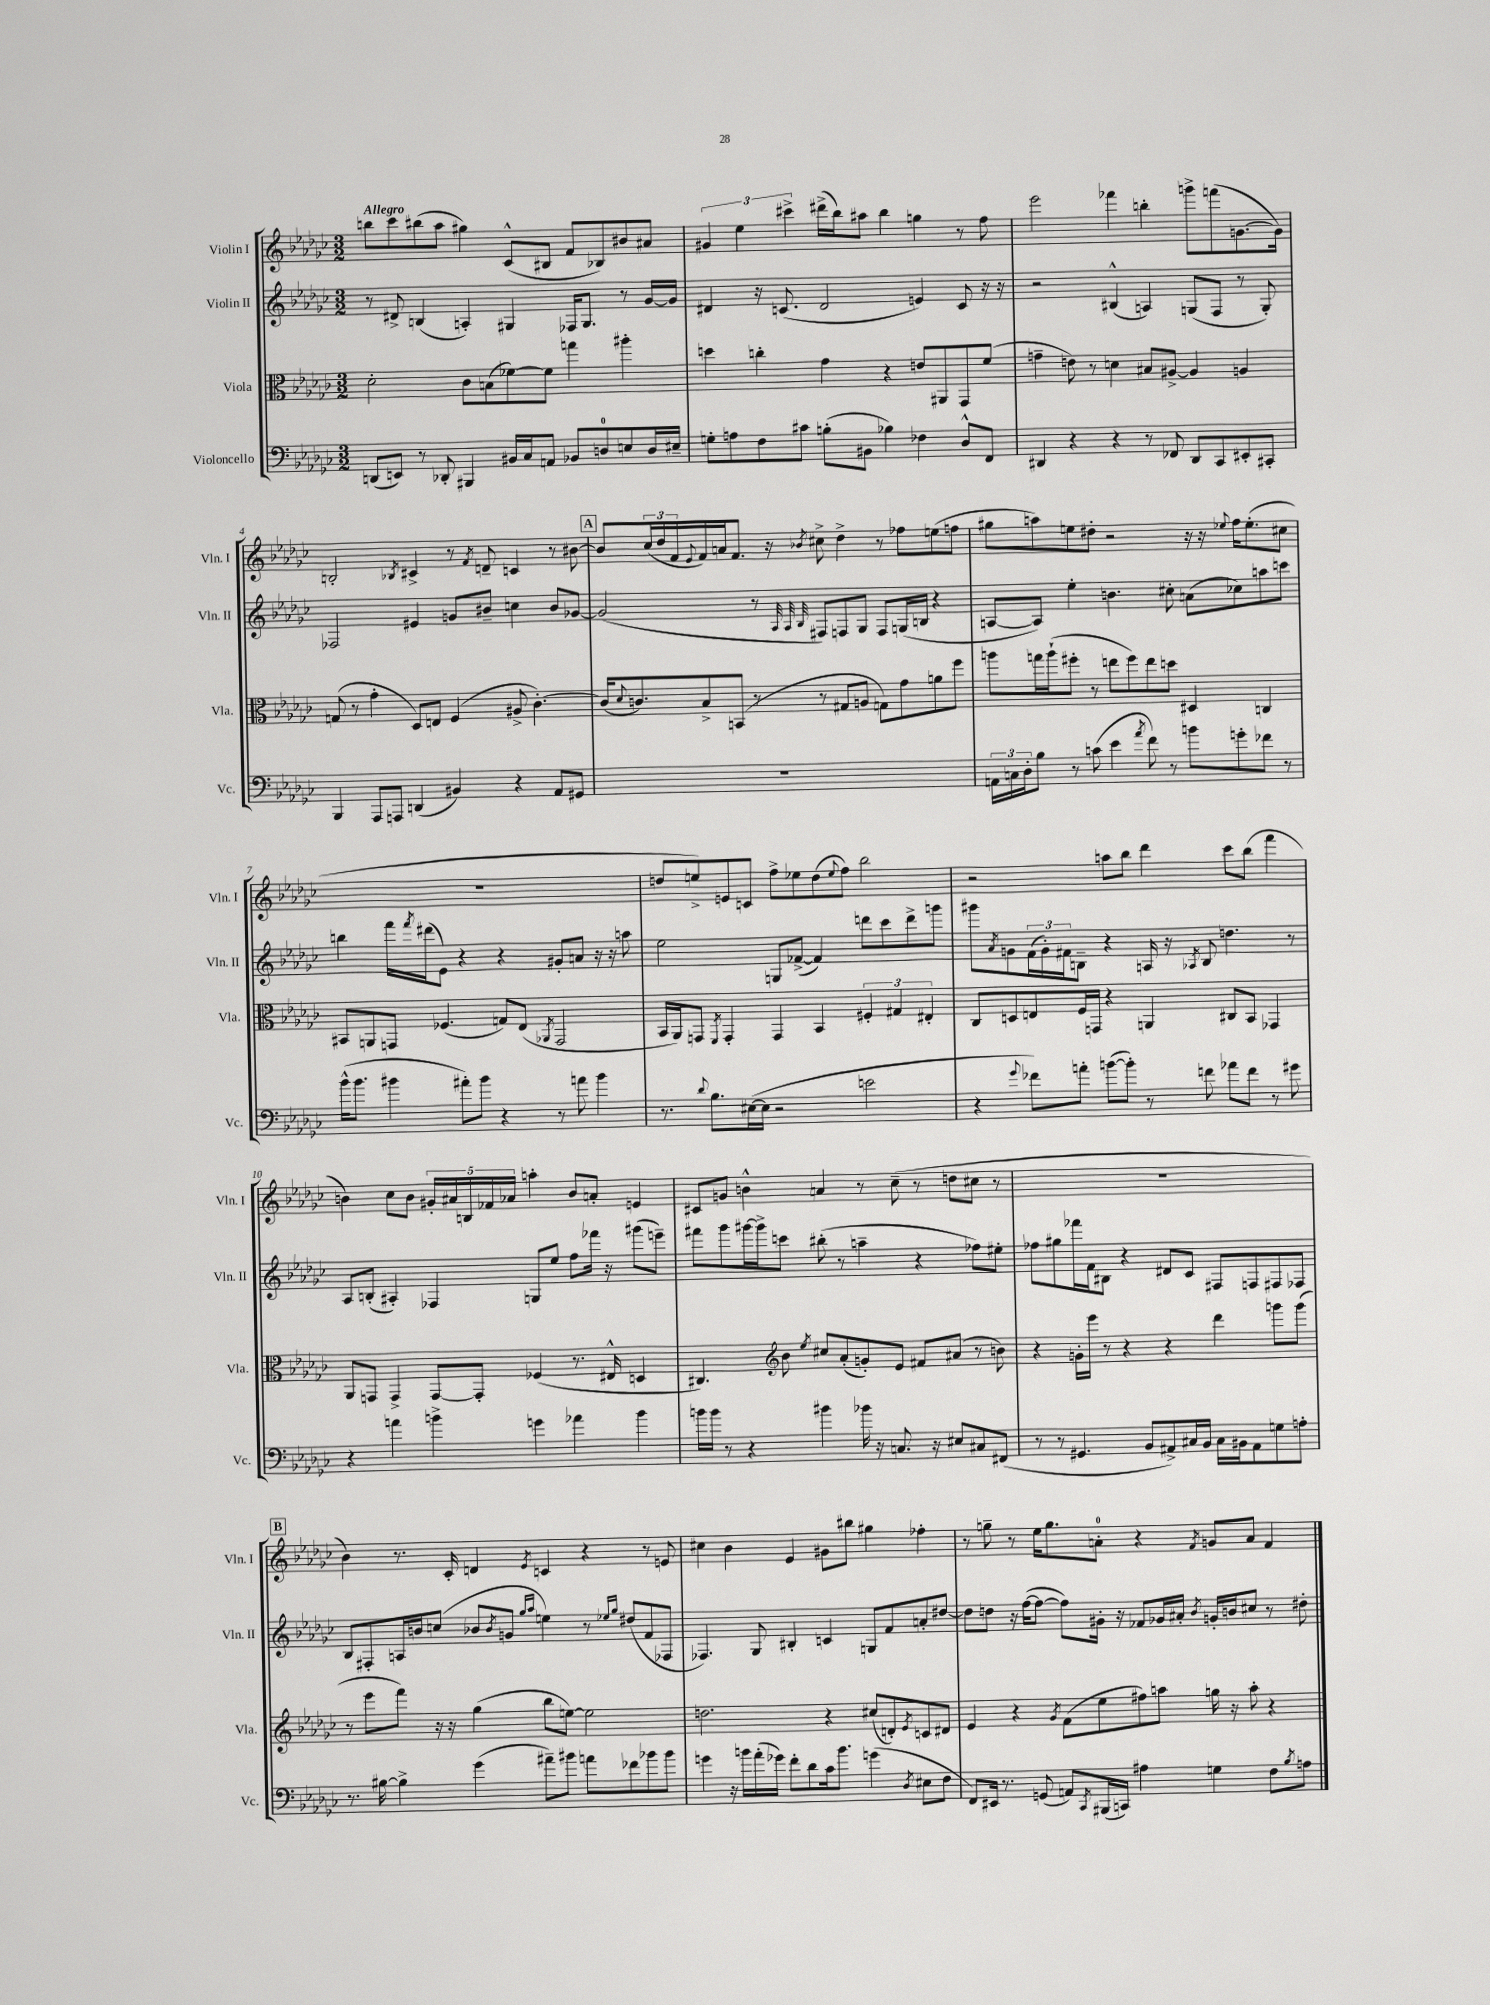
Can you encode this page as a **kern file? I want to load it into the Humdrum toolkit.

**kern	**kern	**kern	**kern
*part4	*part3	*part2	*part1
*staff4	*staff3	*staff2	*staff1
*I"Violoncello	*I"Viola	*I"Violin II	*I"Violin I
*I'Vc.	*I'Vla.	*I'Vln. II	*I'Vln. I
*clefF4	*clefC3	*clefG2	*clefG2
*k[b-e-a-d-g-c-]	*k[b-e-a-d-g-c-]	*k[b-e-a-d-g-c-]	*k[b-e-a-d-g-c-]
*M3/2	*M3/2	*M3/2	*M3/2
=1	=1	=1	=1
!	!	!	!LO:TX:a:B:t=Allegro
(8DDn/L	2d-'\	8r	8bbn\L
8EEn/J)	.	8d#X^/	8ccc-\
8r	.	(4Bn/	(8bb#X\
8DD-X'/	.	.	8aa-\J
4BBB#X/	8c-\L	4An'/)	4gg#X\)
.	(8Bn\	.	.
16BB#X/LL	[8f-X\)	4G#X/	(8c-^^/L
16C-/J	.	.	.
8AAn/J	8f-\J]	.	8B#X/J
8BB-X/L	4ggn\	16F-X/KL	8f/L
.	.	8.G#/J	.
8Dn/	.	.	8B-X/)
8En/	4aa#X'\	8r	8b#X/
16D/L	.	[16g-/LL	8a#X/J
16E#X~/JJ	.	16g-/JJ]	.
=2	=2	=2	=2
8Gn'\L	4ddn\	4d#X/	6g#X/
8An\	.	.	.
.	.	.	6ee-\
8F\	4ccn'\	16r	.
.	.	(8.cn/	.
.	.	.	6ccc#X^\
8c#X\J	.	.	.
(8Bn'\L	4g-\	2d#/	(16ddd#X^\LL
.	.	.	16bb-\J)
8BB#X\J	.	.	8aa#X\J
4B-X\)	4r	.	4bb-\
4F-X\	8en/L	4en/)	4ggn\
.	8AA#X/	.	.
8D-^^/L	8GG-/	8c/	8r
8FF/J	(8f/J	16r	8ff\
.	.	16r	.
=3	=3	=3	=3
4DD#X/	4gn~\	2r	2eee-\
4r	8en\)	.	.
.	8r	.	.
4r	4dn\	(4B#X^^/	4fff-X\
8r	8B#X/L	4An/)	4bbn'\
8FF-X/	[8A#X^/J	.	.
8DD#/L	4A#/]	(8Gn/L	8gggn^\L
8CC-/	.	8F/J	(8fffn\
8EE#X'/	4An/	8r	[8.gn\
8CC#X'/J	.	8G'/)	.
.	.	.	16g\Jk])
!!LO:LB:g=z
=4	=4	=4	=4
4BBB-/	(8Gn/	2F-X/	2Bn'/
.	8r	.	.
8AAA-/L	4g-'\	.	.
8AAAn/J	.	.	.
.	.	.	8qB-X/
(4DDn/	8D-/L)	4e#X/	4c#X^/
.	8En/J	.	.
4BB#X/)	(4F/	8gn/L	8r
.	.	.	8qf/
.	.	8b#X~/J	8dn~/
4r	8A#X^/	4ccn\	4cn/
.	[4.c-'\)	.	.
8AA-/L	.	8b#/L	8r
8GG#X/J	.	[8g-X/J	[8b#X\
!!LO:REH:place=s1:t=A
=5	=5	=5	=5
1.r	(16c-/KL]	(2g-/]	8b#/L]
.	8qqd-/	.	.
.	8.cn/)	.	.
.	.	.	(24cc-/L
.	.	.	24dd-/
.	.	.	24f/
.	.	.	8qqe-/
.	8B-^/	.	16f/)
.	.	.	16an/J
.	(8BBn/J	.	8.f/J
.	8r	8r	.
.	.	.	16r
.	.	32qqA-/	.
.	.	32qqA-/	.
.	.	32qqB-/	8qb-X/
.	8r	8F#X/L)	8cc#X^\
.	8G#X/L	8Fn/	4dd-^\
.	8An/J	8G-/J	.
.	8Gn\L)	8F/L	8r
.	8g-\	(16Gn/L	8ff-X\L
.	.	16Bn/JJ	.
.	8an\	4r	(8een\
.	8ff\J	.	8ffn\J
=6	=6	=6	=6
24AAn\LL	8aan\L	[8An/L	8gg#X\L
24Cn\	.	.	.
24D-'\J	.	.	.
8B-\J	16ggn\L	8A/J])	8aan\)
.	(16aa`\J	.	.
8r	8ff#X'\J	4ee-'\	8een\
(8cn\	8r	.	8dd#X'\J
4e-\	8een\L	4.bn\	2r
.	8ff#\)	.	.
8qa-/	.	.	.
8f\)	8ee\	.	.
8r	8ddn\J	8cc#X'\	.
8bn\L	4D#X/	(8an\L	16r
.	.	.	16r
.	.	.	8qqee-X/
8gn'\	.	8cc-X\)	16ff\KL
.	.	.	(8.ee-'\
8f-X\J	4Cn/	8aan\	.
8r	.	8cccn\J	8cc#X\J
!!LO:LB:g=z
=7	=7	=7	=7
(16b-^^\KL	8BB#X/L	4bbn\	1.r
8.b-\J	.	.	.
.	8AAn/	.	.
4b#X\	8GGn/J	16fff\LL	.
.	.	8qfff/	.
.	.	(16ddd#X\J	.
.	(4.F-X/	8e-\J)	.
8a#X'\L)	.	4r	.
8b#\J	.	.	.
4r	8Gn/L)	4r	.
.	(8E-/J	.	.
.	8qAA-X/	.	.
8r	2GG/	8g#X'/L	.
8an\	.	8an/J	.
4b#\	.	16r	.
.	.	16r	.
.	.	8aan\	.
=8	=8	=8	=8
8.r	16BB-/LL	2ee-\	8ddn/L
.	16AA-/J)	.	.
.	8GGn/J	.	8een^/)
8qqd-/	.	.	.
8.B-\L	.	.	.
.	8qFF/	.	.
.	4GG'/	.	8en/
([16E#X\L	.	.	8cn/J
16E#\JJ]	.	.	.
2r	4GG/	8Gn/L	8ff^\L
.	.	([8f-X^/J	8ee-X\
.	4BB-/	4f-/])	(8dd\
.	.	.	8qqee-/
.	.	.	8ff\J)
2en\	6F#X'/	8dddn\L	2bb-\
.	.	8ccc-\	.
.	6G#X/	.	.
.	.	8ddd^\	.
.	6E#X'/	.	.
.	.	8gggn\J	.
=9	=9	=9	=9
4r	8C-/L	8ggg#X\L	2r
.	.	8qa-/	.
.	8Dn/	8gn\	.
8qqg-/	.	.	.
8f-X\L)	8En/	(24f\L	.
.	.	24g'\)	.
.	.	24f#X\J	.
8an'\J	16F/L	8Bn~\J	.
.	16GGn/JJ	.	.
([8bn\L	4r	4r	8aan\L
8b'\J])	.	.	8bb-\J
8r	4AAn/	16An/	4ddd-\
.	.	16r	.
.	.	8qA-X/	.
8fn\	.	8B/	.
8a-X\L	8C#X/L	4.ddn\	8ccc-\L
8f\J	8BB-/J	.	(8bb-\J
8r	4GG-X/	.	4fff\
8g#X\	.	8r	.
!!LO:LB:g=z
=10	=10	=10	=10
4r	8AA-/L	8A-/L	4bn\)
.	8GGn/J	(8Bn'/J	.
4an\	4GG^/	4A#X'/)	8cc-\L
.	.	.	8b\J
4bn^\	[8GG/L	4F-X/	20g#X'/LL
.	.	.	20a#X/
.	.	.	20Bn/
.	8GG'/J]	.	.
.	.	.	20f-X/
.	.	.	20a-X/JJ
4gn\	(4F-X/	8Gn/L	4aan'\
.	.	8ee-/J	.
4a-X\	8.r	8ff\L	8b/L
.	.	16fff-X\Jk	8an'/J
.	16E#X^^/	16r	.
4b\	4Dn/	(8ggg#X\L	4en/
.	.	8eeen~\J)	.
=11	=11	=11	=11
16bn\LL	4.C#X/)	8fff#X\L	8c#X/L
16b\JJ	.	.	.
8r	.	8ggg-\	8gn/J
4r	.	[16ggg#X\L	4bn^^\
.	.	16ggg#^\J]	.
*	*clefG2	*	*
.	8b-\	8cccn\J	.
.	8qee-/	.	.
4b#X\	8cc#X/L	(8bb#X'\	4an/
.	(8a-'/	8r	.
16b-X\	8gn'/)	4aan~\	8r
16r	.	.	.
8.Cn/	8e-/J	.	(8cc-~\
.	8f#X/L	4r	8r
16r	.	.	.
8E#X/L	(8a#X/J	.	8ddn\L
8C#X/	8r	8ff-X\L)	8cc#X\J
(8FF#X/J	8bn\)	8ee#X'\J	8r
=12	=12	=12	=12
8r	4r	8ff-X\L	1.r
8r	.	8gg#X\	.
4.GG#X/	16gn'\LL	16fff-X\L	.
.	16eee-\JJ	16f\J	.
.	8r	8B#X\J	.
.	4r	4r	.
8BB-/L	.	.	.
8AA#X^/)	4r	8d#X/L	.
16C#X/L	.	8c-/J	.
16BB-/JJ	.	.	.
16C#\LL	4ddd-\	8F#X/L	.
16BB#X\J	.	.	.
8AA#\	.	8Fn/	.
8Gn\	8gggn\L	8F#X/	.
8An'\J	(8ggg\J	8F-X/J	.
!!LO:LB:g=z
!!LO:REH:place=s1:t=B
=13	=13	=13	=13
8.r	8r	8B-/L	4b-\)
.	8eee-\L	8F#X'/	.
[16B#X\	.	.	.
4B#^\]	8fff\J)	16An/L	8.r
.	.	16bn/J	.
.	16r	(8ccn/J	.
.	16r	.	16c-'/
(4g-\	(4gg-\	8b-X/L	4dn/
.	.	8qb-/	.
.	.	8gn/J	.
.	.	16qqgg-/LL	.
.	.	16qqaa-/JJ	8qe-/
8a#X~\L)	8bb-\L	4een\)	4cn/
8b#X\J	[8een\J)	.	.
8an\L	2ee\]	8r	4r
.	.	16qqee-X/LL	.
.	.	16qqgg-/JJ	.
8f-X\	.	(8dd#X/L	.
8b-X\	.	8f/	8r
8b-\J	.	8F-X/J	8en/
=14	=14	=14	=14
4gn\	2.ddn\	4.F-X/)	4cc#X\
16r	.	.	4b-\
16bn\LL	.	.	.
(16a-'\	.	8G-/	.
16g-X\JJ)	.	.	.
8f'\L	.	4B#X'/	4e-/
8d-\	.	.	.
16c-\k	4r	4cn/	8g#X\L
8.b\J	.	.	.
.	.	.	8bb#X\J
(4gn\	(8cc#X/L	8Gn/L	4gg#X\
.	8dn'/)	8f/	.
8qD-/	8qe-/	.	.
8E#X\L	8cn/	8an'/	4ff-X'\
8F\J	8d#X/J	[8dd#X/J	.
=15	=15	=15	=15
8FF/L)	4e-/	8dd#\L]	8r
16EE#X/Jk	.	8ddn\J	8ggn~\
8.r	.	.	.
.	4r	16r	8r
.	.	([16ff\KL	.
(8GGn/	.	8ff\J_	16ee-\KL
.	.	.	8.gg\
.	8qg-/	.	.
8AAn/L)	(8f\L	8ff\L])	.
8qCC-/	.	.	.
(16BBB#X/L	8ee-\	16g#X'\Jk	8an'\J
16CCn/JJ)	.	16r	.
4A#X\	8ff#X\)	8f-X/L	4r
.	8aan\J	16g-X/L	.
.	.	16a#X'/JJ	.
.	.	8qb-/	8qf/
4Gn\	16ggn\	16gn'/LL	8gn/L
.	16r	16bn/J	.
.	8aa'\	8cc#X/J	8a/J
8F\L	4r	8r	4f/
8qB-/	.	.	.
8An\J	.	8dd#X'\	.
==	==	==	==
*-	*-	*-	*-
